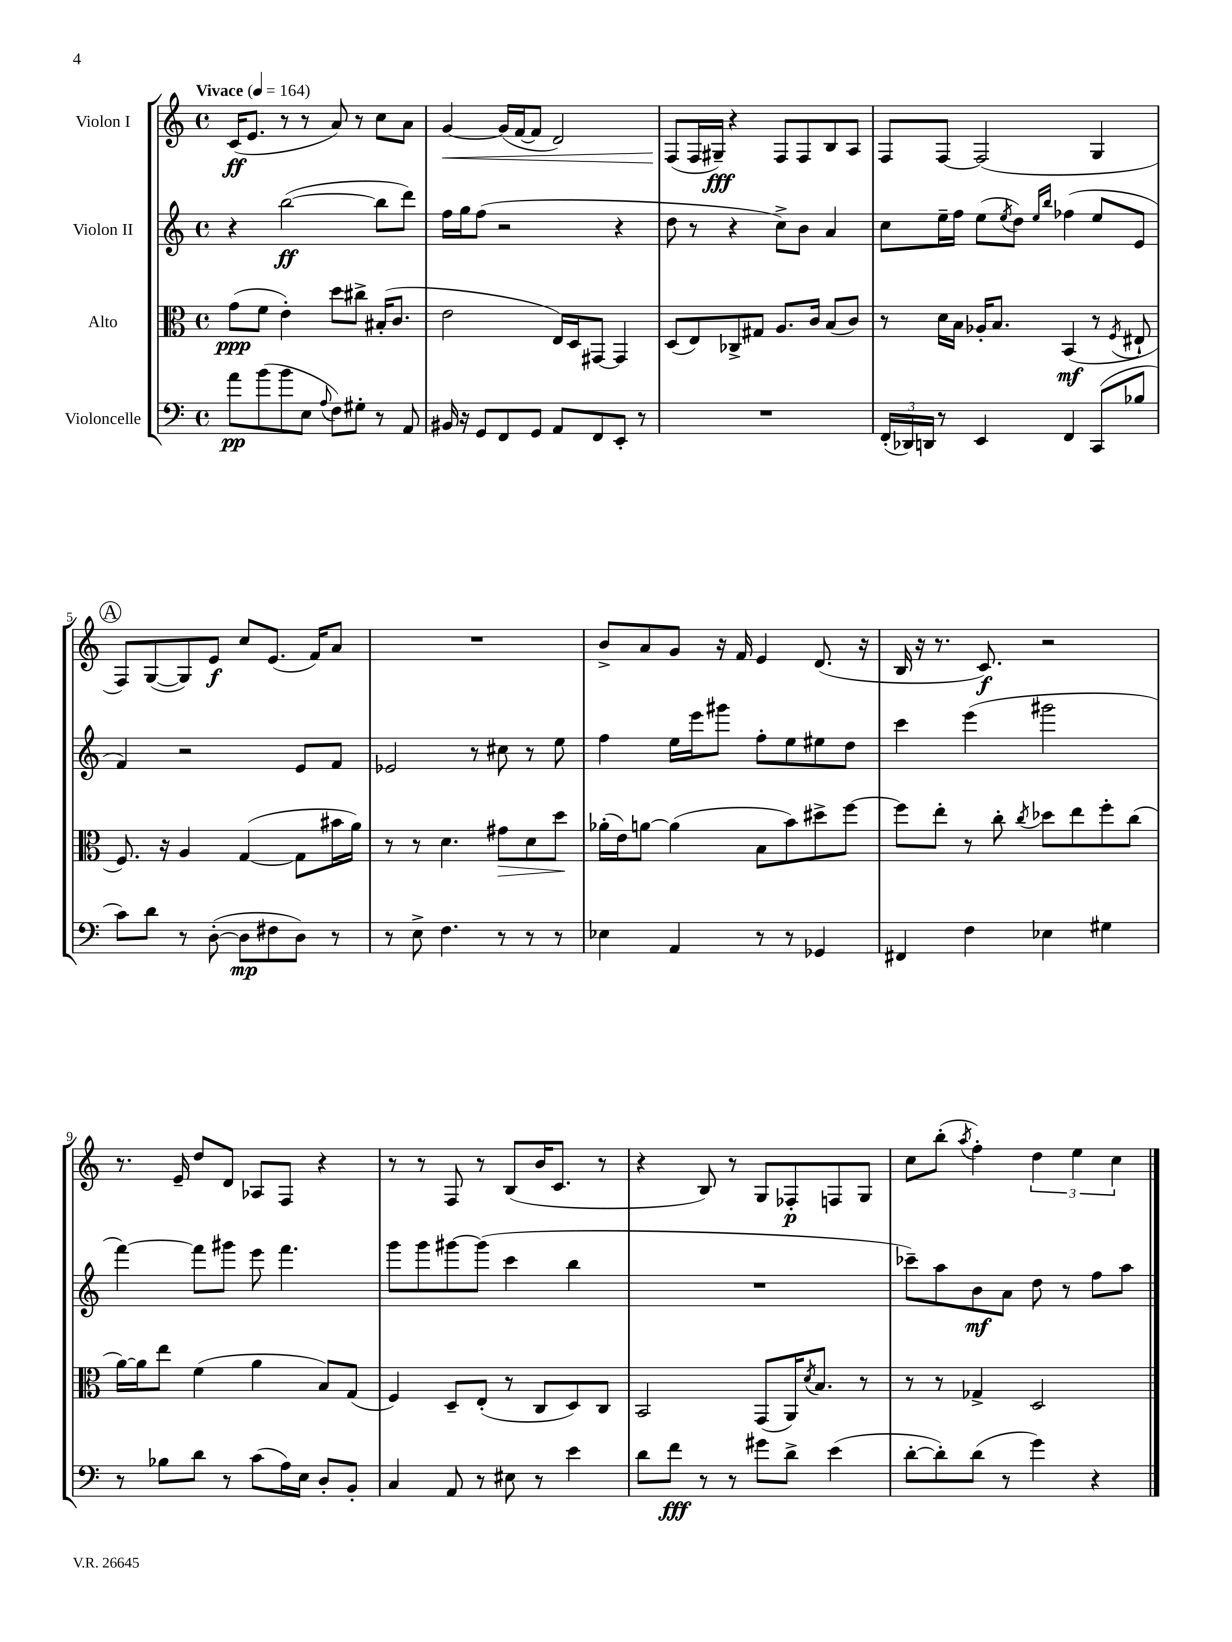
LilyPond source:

<<
\new StaffGroup <<
\new Staff = "s0" \with { instrumentName = "Violon I" } {
    \clef treble \key c \major \defaultTimeSignature \time 4/4 \tempo "Vivace" 4 = 164
    c'16\ff( e'8. r8 r8 a'8) r8 c''8 a'8 |
    g'4~\< g'16( f'16~ f'8 d'2) |
    f8\!( f16 gis16--\fff) r4 f8 f8 b8 a8 |
    f8 f8~ f2( g4 |
    \mark \markup { \circle "A" } f8) g8~( g8) e'8\f c''8 e'8.( f'16) a'8 |
    R1 |
    b'8-> a'8 g'8 r16 f'16 e'4 d'8.( r16 |
    b16 r16 r8. c'8.\f) r2 |
    r8. e'16-- d''8 d'8 aes8 f8 r4 |
    r8 r8 f8 r8 b8( b'16 c'8. r8 |
    r4 b8) r8 g8 fes8-.\p f8 g8 |
    c''8 b''8-.( \acciaccatura { a''8 } f''4-.) \tuplet 3/2 { d''4 e''4 c''4 } \bar "|." |
}
\new Staff = "s1" \with { instrumentName = "Violon II" } {
    \clef treble \key c \major \defaultTimeSignature \time 4/4
    r4 b''2~\ff( b''8 d'''8) |
    f''16 g''16 f''8( r2 r4 |
    d''8 r8 r4 c''8->) b'8 a'4 |
    c''8 e''16-- f''16 e''8( \acciaccatura { e''8 } d''8) \grace { e''16 b''16 } fes''4( e''8 e'8 |
    \mark \markup { \circle "A" } f'4) r2 e'8 f'8 |
    ees'2 r8 cis''8 r8 e''8 |
    f''4 e''16 e'''16 gis'''8 f''8-. e''8 eis''8 d''8 |
    c'''4 e'''4( gis'''2 |
    f'''4~) f'''8 gis'''8 e'''8 f'''4. |
    g'''8 g'''8 gis'''8~ gis'''8( c'''4 b''4 |
    R1 |
    ces'''8--) a''8 b'8\mf a'8 d''8 r8 f''8 a''8 \bar "|." |
}
\new Staff = "s2" \with { instrumentName = "Alto" } {
    \clef alto \key c \major \defaultTimeSignature \time 4/4
    g'8\ppp( f'8 e'4-.) d''8 cis''8-> bis16-.( c'8. |
    e'2 e16) d16 gis,8~ gis,4 |
    d8( e8) ces8-> gis8 a8. c'16 b8( c'8) |
    r8 d'16 b16 aes16-. b8. b,4\mf( r8 \acciaccatura { f8 } eis8-! |
    \mark \markup { \circle "A" } f8.) r16 a4 g4~( g8 bis'16 a'16) |
    r8 r8 d'4. gis'8\> d'8 d''8\! |
    aes'16-.( e'16) a'8~ a'4( b8 b'8) dis''8-> f''8~ |
    f''8 e''8-. r8 c''8-. \acciaccatura { c''8 } des''8 e''8 f''8-. c''8( |
    a'16~) a'16 e''8 f'4( a'4 b8) g8( |
    f4) d8-- e8-.( r8 c8 d8) c8 |
    b,2 g,8( a,16) \acciaccatura { d'8 } b8. r8 |
    r8 r8 ges4-> d2 \bar "|." |
}
\new Staff = "s3" \with { instrumentName = "Violoncelle" } {
    \clef bass \key c \major \defaultTimeSignature \time 4/4
    a'8\pp b'8( b'8 e8 \appoggiatura { a8 } f8) gis8-. r8 a,8 |
    bis,16 r16 g,8 f,8 g,8 a,8 f,8 e,8-. r8 |
    R1 |
    \tuplet 3/2 { f,16-.( des,16) d,16 } r8 e,4 f,4 c,8( bes8 |
    \mark \markup { \circle "A" } c'8) d'8 r8 d8~-.( d8\mp fis8 d8) r8 |
    r8 e8-> f4. r8 r8 r8 |
    ees4 a,4 r8 r8 ges,4 |
    fis,4 f4 ees4 gis4 |
    r8 bes8 d'8 r8 c'8( a16) e16 d8-. b,8-. |
    c4 a,8 r8 eis8 r8 e'4 |
    d'8 f'8\fff r8 r8 gis'8 d'8-> e'4( |
    d'8~-. d'8-.) d'8( r8 g'4) r4 \bar "|." |
}
>>
>>
